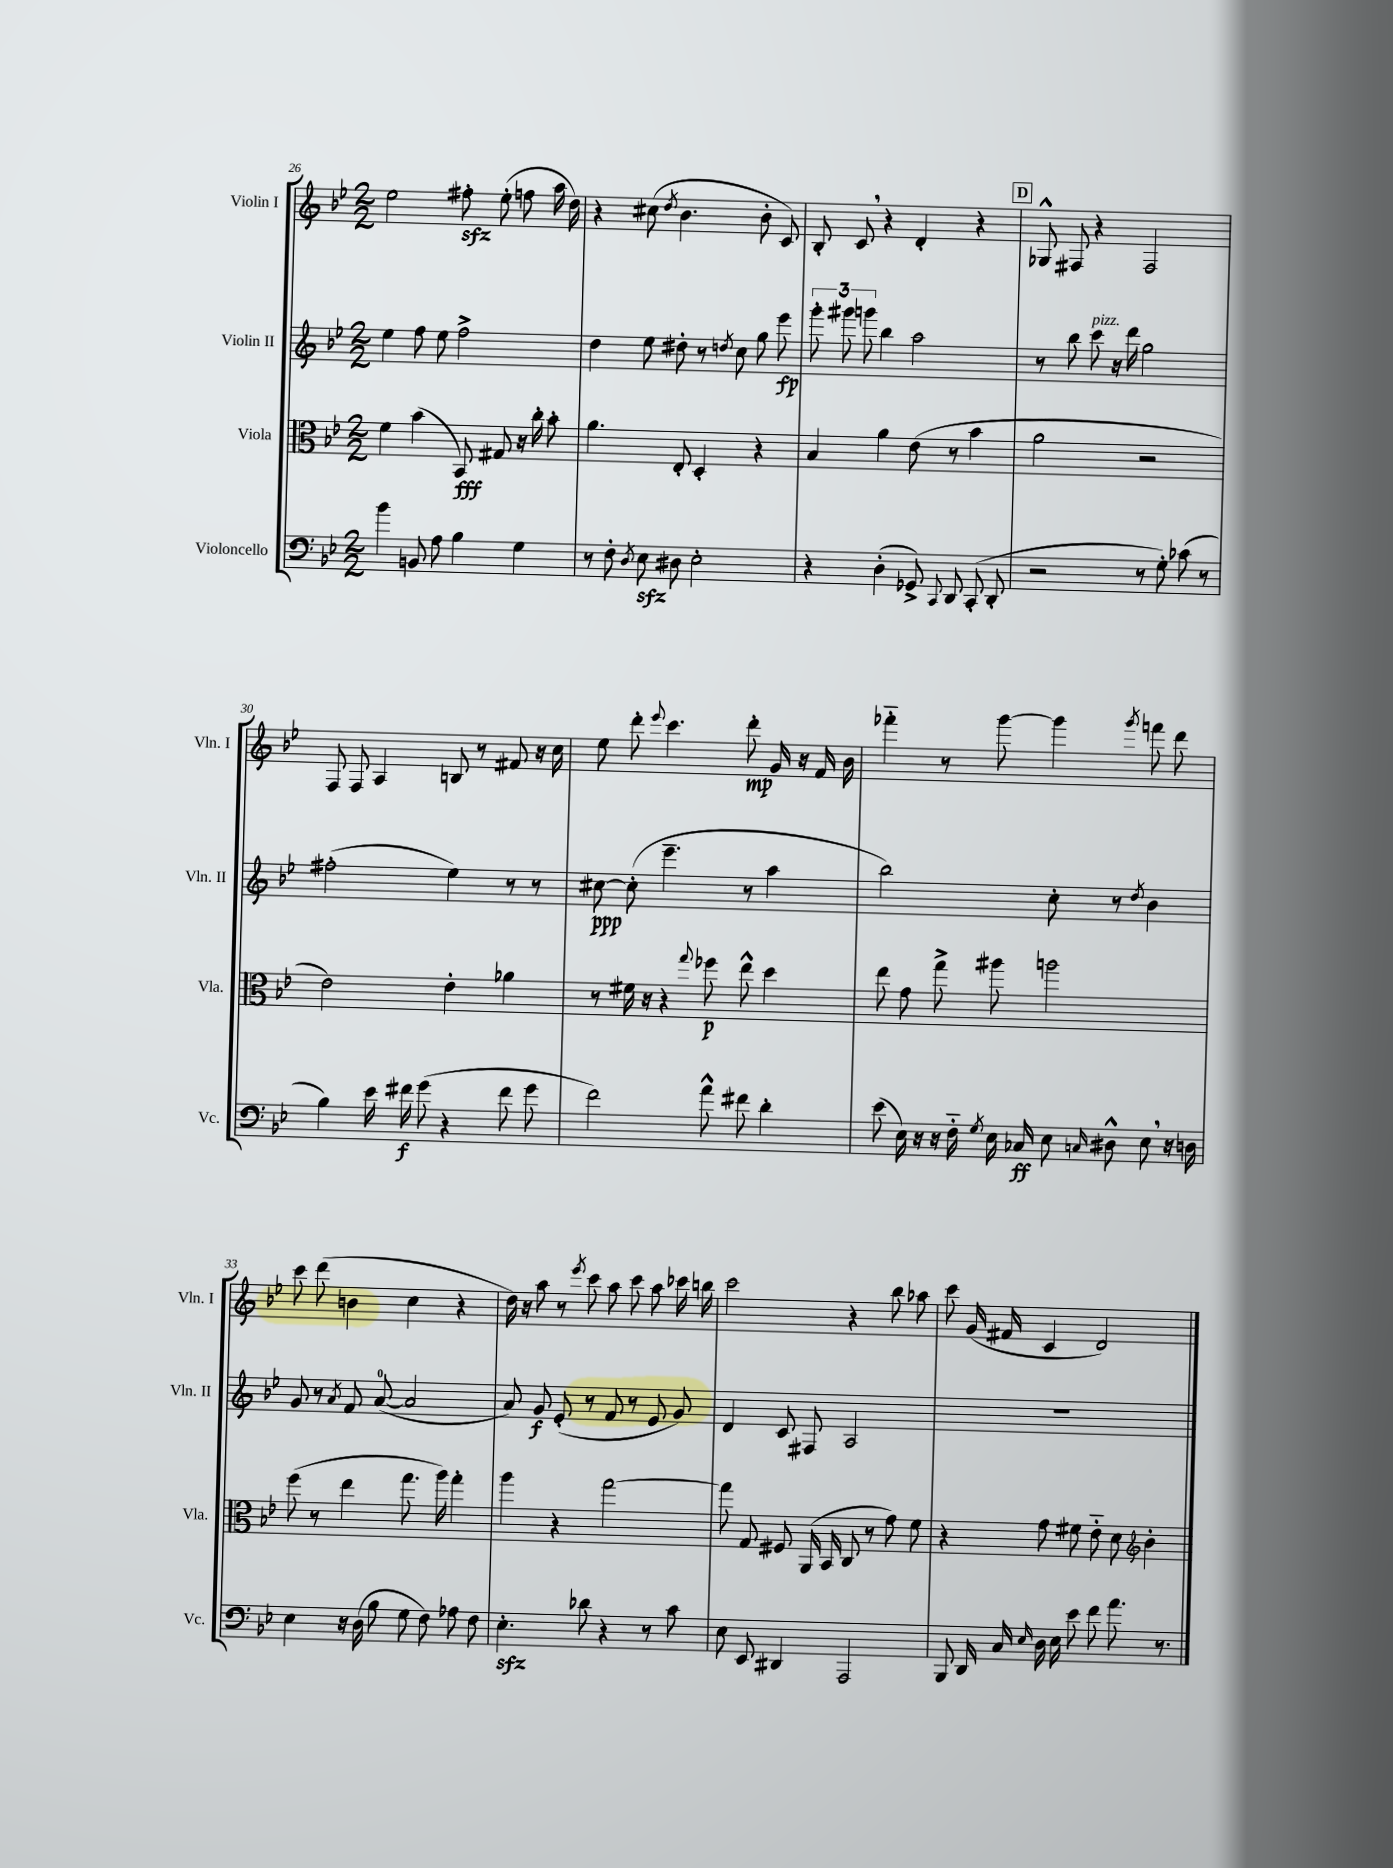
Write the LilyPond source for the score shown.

<<
\new StaffGroup <<
\new Staff = "s0" \with { instrumentName = "Violin I" shortInstrumentName = "Vln. I" } {
    \clef treble \key bes \major \numericTimeSignature \time 2/2
    \autoBeamOff ees''2 fis''8-.\sfz ees''8-.( f''8 a''16 d''16) |
    r4 cis''8( \acciaccatura { d''8 } bes'4. bes'8-. c'8) |
    bes8-. c'8 \breathe r4 d'4-. r4 |
    \mark \markup { \box "D" } ges8-^ fis8 r4 fis2 |
    f8 f8 a4 b8 r8 fis'8 r16 c''16 |
    ees''8 d'''8-. \appoggiatura { ees'''8 } c'''4. d'''8-.\mp g'16 r16 f'16 bes'16 |
    fes'''4-_ r8 g'''8~ g'''4 \acciaccatura { g'''8 } f'''8 d'''8 |
    c'''8 d'''8( b'4 c''4 r4 |
    d''16) r16 a''8 r8 \acciaccatura { ees'''8 } c'''8 a''8 c'''8 a''8 ces'''16 b''16 |
    c'''2 r4 bes''8 aes''8 |
    c'''8 g'16( fis'16 c'4 d'2) \bar "|." |
}
\new Staff = "s1" \with { instrumentName = "Violin II" shortInstrumentName = "Vln. II" } {
    \clef treble \key bes \major \numericTimeSignature \time 2/2
    \autoBeamOff ees''4 f''8 ees''8 f''2-> |
    d''4 ees''8 dis''8-. r8 \acciaccatura { d''8 } c''8 g''8 ees'''8\fp |
    \tuplet 3/2 { g'''8-. gis'''8 g'''8 } bes''4 a''2 |
    \mark \markup { \box "D" } r8 bes''8 c'''8^\markup { \italic "pizz." } r16 d'''16 g''2 |
    fis''2-.( ees''4) r8 r8 |
    cis''8~\ppp cis''8-.( ees'''4.-- r8 a''4 |
    bes''2) c''8-. r8 \acciaccatura { d''8 } bes'4 |
    g'8 r8 \acciaccatura { a'8 } f'8 a'8-0~( a'2 |
    a'8) g'8\f ees'8-.( r8 f'8 r8 ees'8 g'8) |
    d'4 c'8 fis8 a2 |
    R1 \bar "|." |
}
\new Staff = "s2" \with { instrumentName = "Viola" shortInstrumentName = "Vla." } {
    \clef alto \key bes \major \numericTimeSignature \time 2/2
    \autoBeamOff f'4 bes'4( bes,8\fff) gis8 r16 c''16-. bes'8-. |
    a'4. ees8-. d4-. r4 |
    bes4 a'4 ees'8( r8 bes'4 |
    \mark \markup { \box "D" } a'2 r2 |
    ees'2) ees'4-. aes'4 |
    r8 fis'16 r16 r4 \appoggiatura { g''8 } fes''8\p ees''8-^ d''4 |
    ees''8 g'8 g''8-> ais''8 a''2 |
    f''8( r8 ees''4 g''8. a''16) g''4-. |
    a''4 r4 g''2~ |
    g''8 g8 fis8 a,16( bes,16 c8 r8 g'8) f'8 |
    r4 g'8 fis'8 ees'8-_ d'8 \clef treble bes'4-. \bar "|." |
}
\new Staff = "s3" \with { instrumentName = "Violoncello" shortInstrumentName = "Vc." } {
    \clef bass \key bes \major \numericTimeSignature \time 2/2
    \autoBeamOff bes'4 b,8 a8 bes4 g4 |
    r8 f8-. \acciaccatura { d8 } ees8\sfz dis8 ees2-. |
    r4 d4-.( ges,8->) \appoggiatura { c,8 } d,8 c,8-.( d,8-. |
    \mark \markup { \box "D" } r2 r8 g8-.) ces'8( r8 |
    bes4) ees'16 fis'16\f g'8( r4 fis'8 g'8 |
    f'2) a'8-^ fis'8 d'4-. |
    ees'8( ees16) r16 r16 f16-_ \acciaccatura { g8 } ees16 ces16\ff ees8 \grace { c16 } dis8-^ ees8 \breathe r16 d16 |
    ees4 r16 d16( bes8 g8 f8) aes8 f8 |
    ees4.-.\sfz des'8 r4 r8 c'8 |
    ees8 ees,8 dis,4 a,,2 |
    bes,,8 d,16 c16 \grace { ees16 } d16 ees16 ees'8 f'8 a'8. r8. \bar "|." |
}
>>
>>
\layout { \context { \Score currentBarNumber = #26 } }
